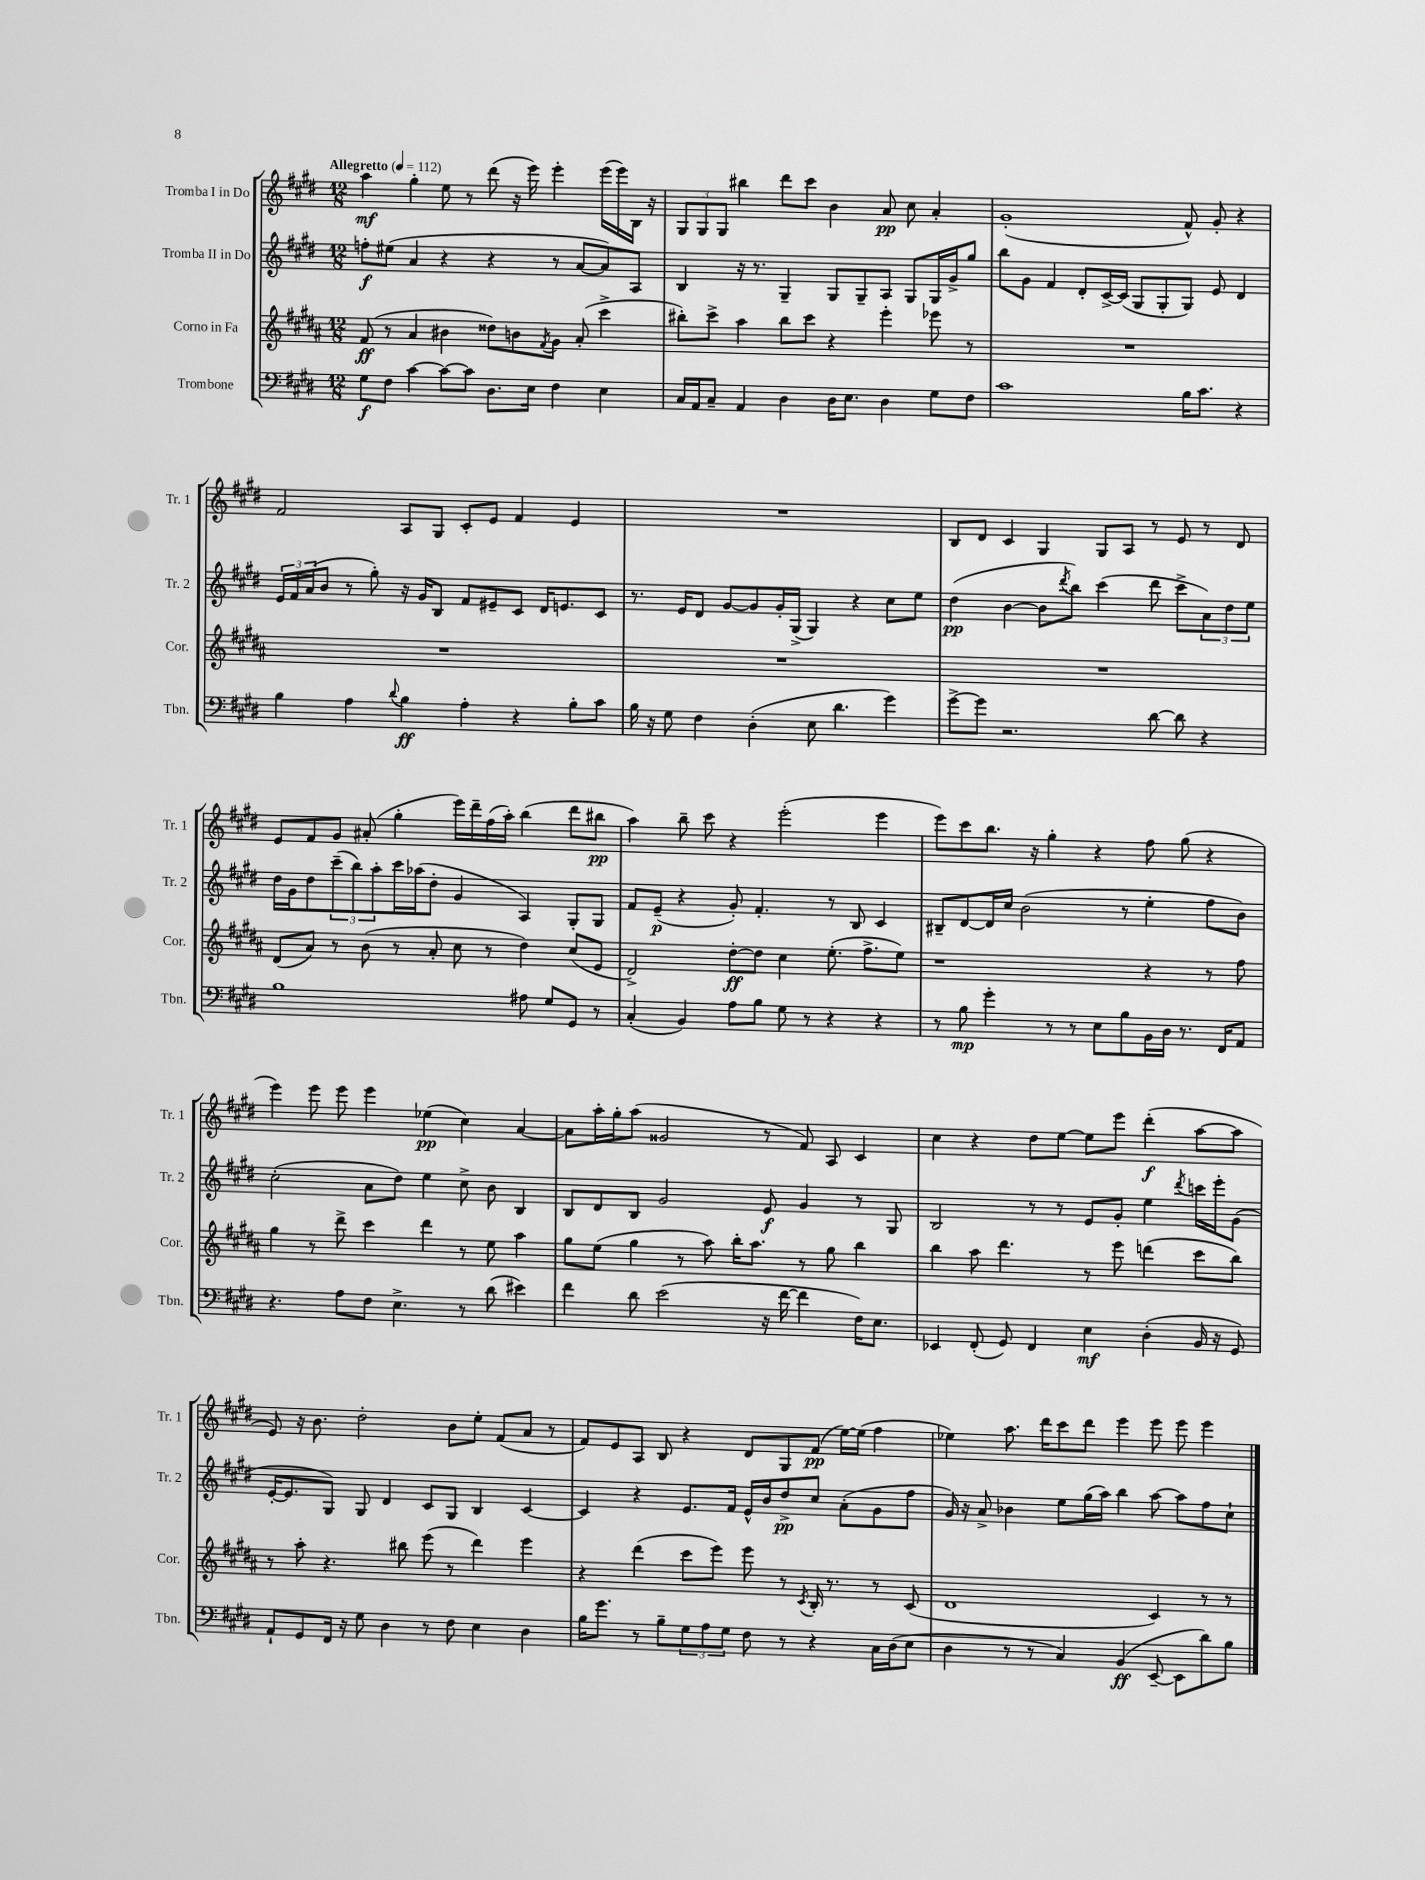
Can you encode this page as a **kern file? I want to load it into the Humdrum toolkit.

**kern	**kern	**kern	**kern
*staff4	*staff3	*staff2	*staff1
*clefF4	*clefG2	*clefG2	*clefG2
*k[f#c#g#d#]	*k[f#c#g#d#a#]	*k[f#c#g#d#]	*k[f#c#g#d#]
*M12/8	*M12/8	*M12/8	*M12/8
*MM112	*MM112	*MM112	*MM112
8G#\L	(8f#/	8ff'\L	4aa\
8F#\J	8r	(8ee#\J	.
[4c#\	4a#/	4a/	4gg#'\
8c#\_L	4b#\	4r	8ee\
8c#\]J	.	.	8r
8.D#\L	8dd##\L)	4r	(8ddd#\
.	8b\	.	16r
16E\Jk	.	.	16eee\)
.	8qf#/	.	.
4F#\	8g#\J	8r	4eee'\
.	(8a#'/	[8a/L	.
4E\	4ccc#^\	8a/])	(16eee\LL
.	.	.	16eee\)
.	.	8A/J	16B\JJ
.	.	.	16r
=	=	=	=
16C#/LL	8bb#'\L)	4B/	12G#/L
16AA/J	.	.	.
.	.	.	12G#/
8C#~/J	8ccc#^\J	.	.
.	.	.	12G#/J
4AA/	4aa#\	16r	4bb#\
.	.	8.r	.
4D#\	8bb#\L	4G#~/	8ddd#\L
.	8ccc#\J	.	8ccc#\J
16D#\LK	4r	8G#/L	4b\
8.E\J	.	.	.
.	.	8G#~/	.
4D#\	4eee'\	8A/J	8a/
.	.	8G#/L	8cc#\
8G#\L	8eee-\	16G#/L	4a'/
.	.	16g#^/J	.
8F#\J	8r	8gg#/J	.
=	=	=	=
1c#	1.r	8bb\L	(1g#'
.	.	8g#\J	.
.	.	4f#/	.
.	.	8d#'/L	.
.	.	[16c#^/L	.
.	.	(16c#/]JJ	.
.	.	8G#/L	.
.	.	8G#'/	.
16B\LK	.	8G#/J)	8f#^^/)
8.c#\J	.	.	.
.	.	8e/	8g#'/
4r	.	4d#/	4r
=	=	=	=
4B\	1.r	24e/LL	2f#/
.	.	24f#/	.
.	.	(24a/J	.
.	.	8b/J	.
4A\	.	8r	.
.	.	8gg#'\)	.
8qqd#/	.	.	.
4B\	.	16r	8A/L
.	.	16g#/LK	.
.	.	8B/J	8G#/J
4A'\	.	8f#/L	8c#'/L
.	.	8e#~/	8e/J
4r	.	8c#/J	4f#/
.	.	16d#/LK	.
.	.	8.e/	.
8B'\L	.	.	4e/
8c#\J	.	8c#/J	.
=	=	=	=
16B\	1.r	8.r	1.r
16r	.	.	.
8G#\	.	.	.
.	.	16e/LK	.
4F#\	.	8d#/J	.
.	.	[8g#/L	.
(4D#'\	.	8g#/]	.
.	.	16g#'/L	.
.	.	(16G#^/JJ	.
8E\	.	4G#/)	.
4.d#\	.	.	.
.	.	4r	.
4g#\)	.	8cc#\L	.
.	.	8ee\J	.
=	=	=	=
[8g#^\L	1.r	(4dd#\	8B/L
8g#\]J	.	.	8d#/J
2.r	.	[4b\	4c#/
.	.	8b\]L	4G#/
.	.	8qddd#/	.
.	.	8bb\J)	.
.	.	(4ccc#\	8G#/L
.	.	.	8A/J
[8d#\	.	8ddd#\	8r
8d#\]	.	8ccc#^\L	8e/
4r	.	12a\)	8r
.	.	12dd#\	.
.	.	.	8d#/
.	.	12ee\J	.
=	=	=	=
1B	(8d#/L	16dd#\LL	8e/L
.	.	16g#\J	.
.	8a#/J)	8dd#\	8f#/
.	8r	(12ccc#~\	8g#/J
.	.	12bb\)	.
.	(8b\	.	(8a#'/
.	.	12aa'\	.
.	8r	16ccc#\L	4gg#'\
.	.	(16aa-\J	.
.	8a#'/	8dd#'\J	.
.	8cc#\	4g#/	16eee\LL)
.	.	.	16ddd#~\
.	8r	.	(16ff#\
.	.	.	16aa'\JJ)
8A#\	4dd#\)	4A/)	(4bb\
8G#/L	.	.	.
8GG#/J	(8cc#/L	8G#'/L	8ddd#\L
8r	8e/J	8G#/J	8bb#\J
=	=	=	=
(4C#'/	2d#^/)	8f#/L	4aa\)
.	.	(8e~/J	.
4BB/)	.	4r	8bb~\
.	.	.	8ccc#\
8A\L	[8dd#'\L	8g#'/)	4r
8B\J	8dd#\]J	4.f#'/	.
8G#\	4cc#\	.	(2eee'\
8r	.	.	.
4r	(8.ee'\	8r	.
.	.	8B/	.
.	8.ff#^\L	.	.
4r	.	4c#/	4eee\
.	8ee\J)	.	.
=	=	=	=
8r	1r	8B#~/L	8eee\L)
8B\	.	[8d#/	8ccc#\
4g#'\	.	16d#/]L	8.bb\J
.	.	16cc#/JJ	.
.	.	(2b\	.
.	.	.	16r
8r	.	.	4gg#'\
8r	.	.	.
8E\L	.	.	4r
8B\	.	8r	.
16BB\L	4r	4ee'\	8ff#\
16D#\JJ	.	.	.
8.r	.	.	(8gg#\
.	8r	8ff#\L	4r
16FF#/LK	.	.	.
8AA/J	8ff#\	8b\J)	.
=	=	=	=
4.r	4gg#\	(2cc#'\	4eee\)
.	8r	.	8eee\
8A\L	8ddd#^\	.	8eee\
8F#\J	4ccc#\	8a\L	4eee\
4.E^\	.	8dd#\J)	.
.	4ddd#\	4ee\	(4ee-\
8r	8r	8cc#^\	4cc#\)
(8d#\	8ee\	8b\	.
4e#\)	4aa#\	4B/	[4a/
=	=	=	=
4f#\	8gg#\L	8B/L	8a\]L
.	(8ee\J	8d#/	16aa'\L
.	.	.	16gg#'\J
8d#\	4gg#\	8B/J	(8aa\J
(2e\	.	2g#/	2g##/
.	8r	.	.
.	8aa#\)	.	.
.	16bb'\LK	.	.
.	8.aa#\J	.	.
16r	.	8e/	8r
[16f#\	.	.	.
4f#\]	8r	4g#/	8f#/)
.	8gg#\	.	8A/
16F#\LK)	4bb\	8r	4c#/
8.E\J	.	.	.
.	.	8G#/	.
=	=	=	=
4EE-/	4bb\	2B/	4cc#\
(8FF#'/	8aa#\	.	4r
8GG#/)	4.ddd#\	.	.
4FF#/	.	8r	8dd#\L
.	.	8r	[8ee\J
4E\	8r	8e/L	8ee\]L
.	8eee\	8g#'/J	8eee\J
(4D#'\	(4ddd\	4ee\	(4ddd#'\
.	.	8qddd#/	.
16BB/	8ccc#\L	16ccc\LL	[8aa\L
16r	.	16eee'\J	.
8GG#/)	8bb\J)	(8g#\J	8aa\]J
=	=	=	=
8AA`/L	8r	[16e'/LK	8e/)
.	.	8.e/]	.
8GG#/	8aa#'\	.	16r
.	.	.	8.b\
16FF#/Jk	4.r	8G#/J)	.
16r	.	.	.
8G#\	.	8G#/	2dd#'\
4D#\	.	4d#/	.
.	8bb#\	.	.
8r	(8eee\	8c#/L	.
8F#\	8r	8G#/J	8b\L
4E\	4ddd#\)	4B/	8ee'\J
.	.	.	(8f#/L
4D#\	4eee\	[4c#/	8a/J
.	.	.	8r
=	=	=	=
16B\LK	4r	4c#/]	8f#/L)
8.g#\J	.	.	.
.	.	.	8e/
8r	(4ddd#\	4r	8A/J
8B~\L	.	.	8B/
12G#\	8ccc#\L	8.e/L	4r
12A\	.	.	.
.	8eee\J)	.	.
12G#\J	.	.	.
.	.	16f#/Jk	.
8F#\	8eee\	16e^^/LL	8d#/L
.	.	16b/J	.
8r	8r	8dd#^/	8G#/
.	8qc#/	.	.
4r	16B'/	8cc#/J	(8f#/J
.	8.r	.	.
.	.	(8a'\L	[16ee\LL)
.	.	.	(16ee\]JJ
16C#\LL	8r	8g#\	4ff#\
(16D#\J	.	.	.
8E\J	(8c#/	8ff#\J	.
=	=	=	=
4D#\	1d#	16g#/)	4ee-\)
.	.	16r	.
.	.	8a^/	.
8r	.	4b-\	8.aa\
8r	.	.	.
.	.	.	16ddd#\LK
4C#/)	.	8ee\L	8ccc#\
.	.	(16gg#\L	8ddd#\J
.	.	16aa\JJ)	.
(4BB/	.	4bb\	4eee\
[8EE~/	4c#/)	[8aa\	8eee\
8EE\]L	.	8aa\]L	8eee\
8d#\)	8r	8ff#\	4eee\
8B\J	8r	8cc#`\J	.
==	==	==	==
*-	*-	*-	*-
